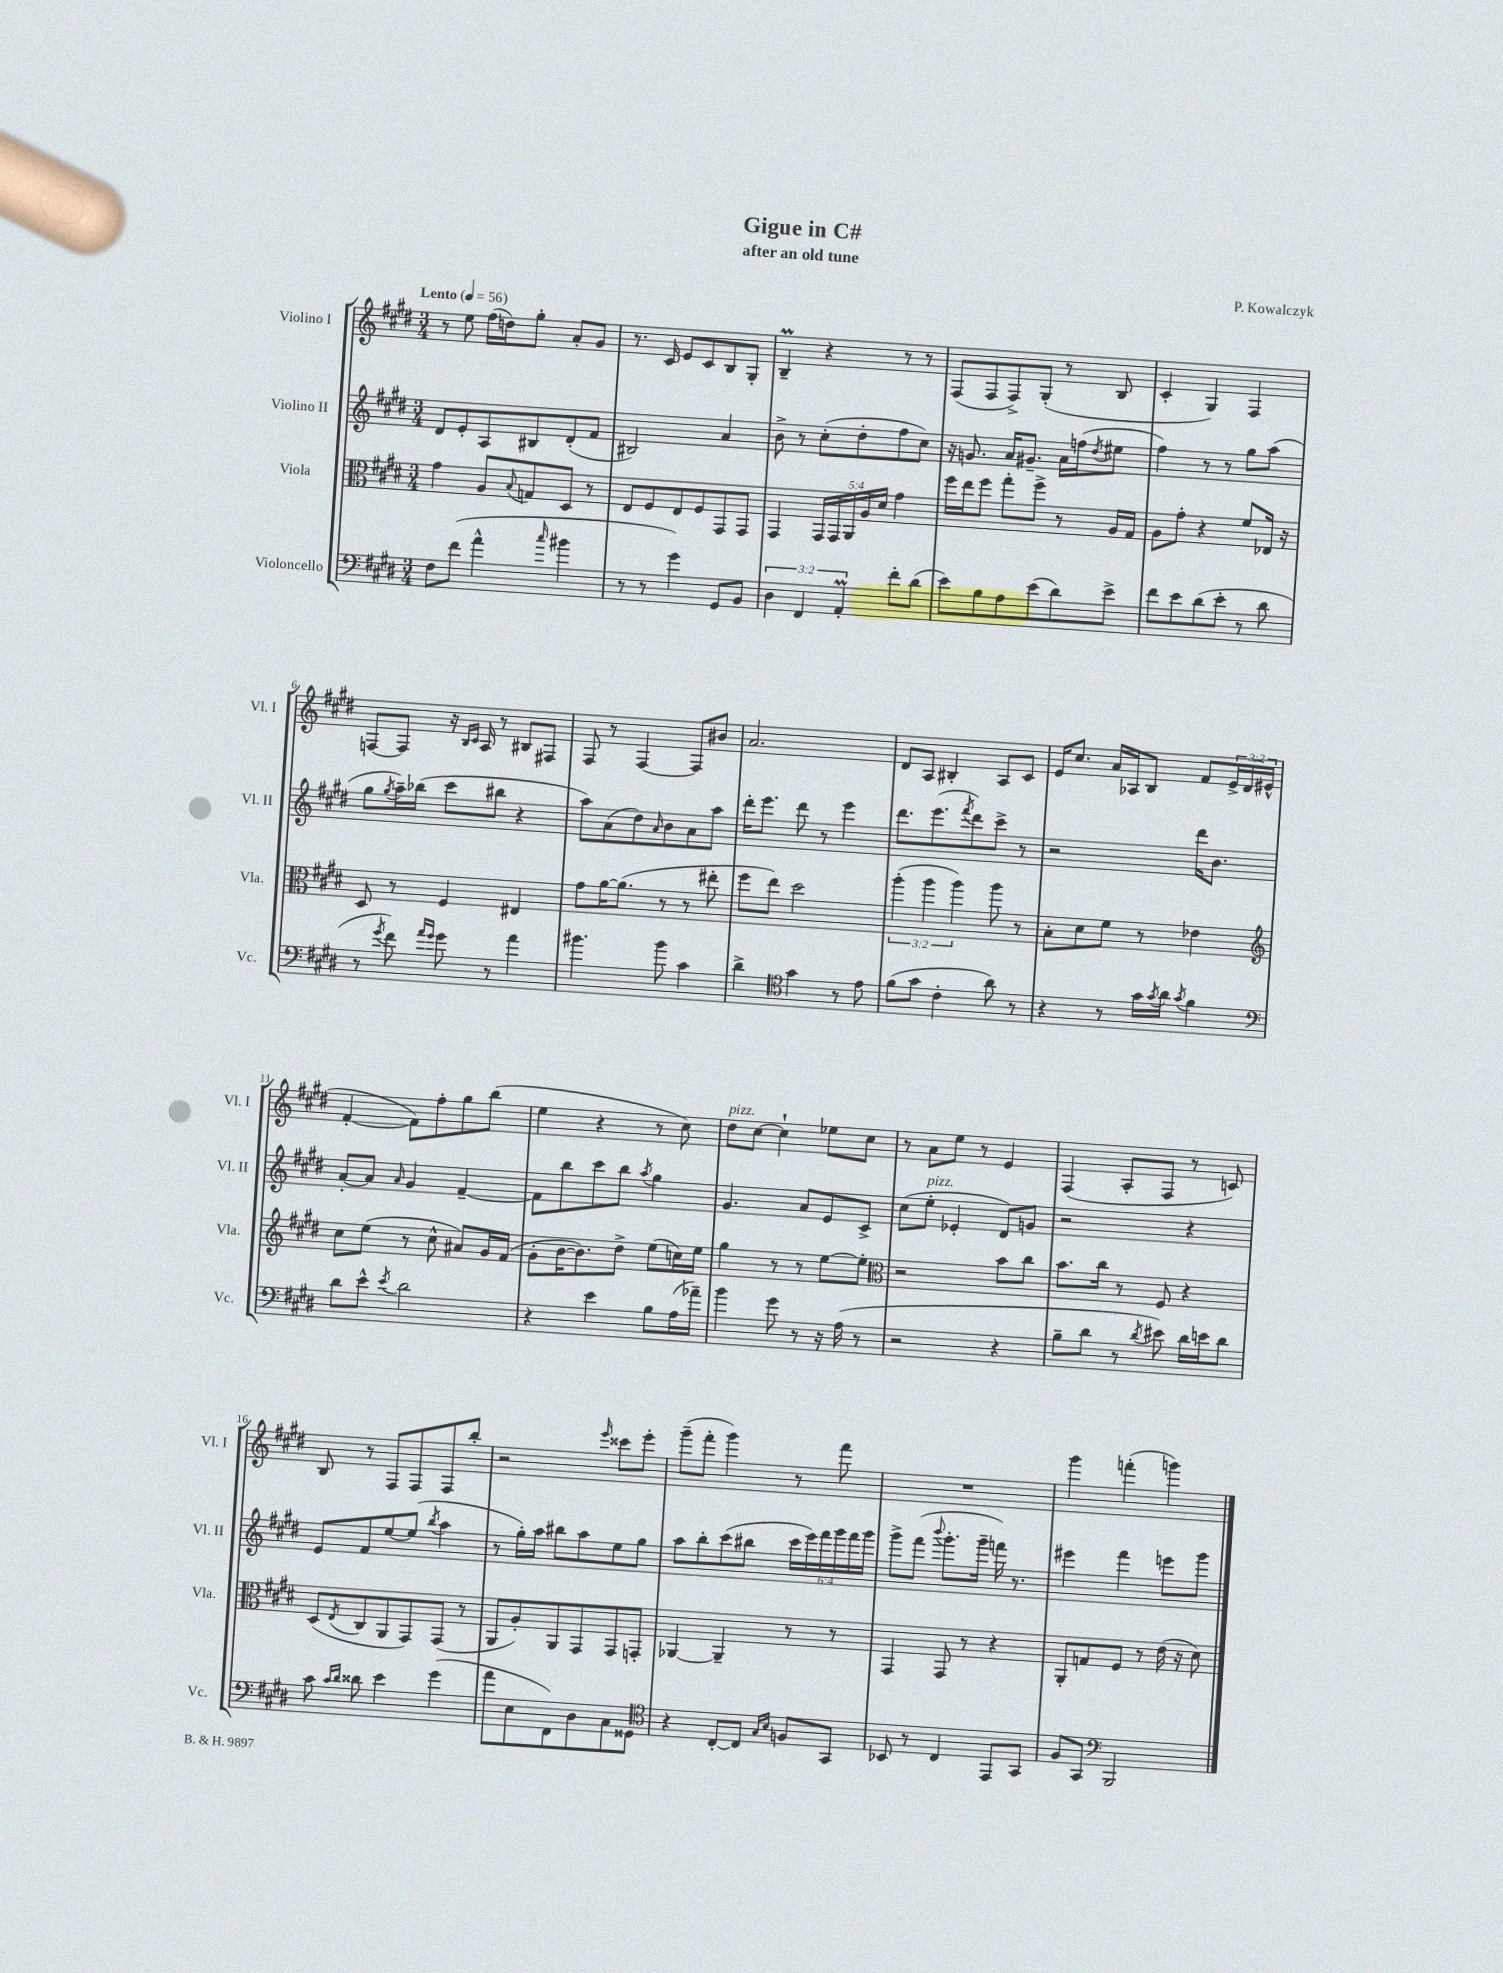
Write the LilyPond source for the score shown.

\header { title = "Gigue in C#" composer = "P. Kowalczyk" subtitle = "after an old tune" }
<<
\new StaffGroup <<
\new Staff = "s0" \with { instrumentName = "Violino I" shortInstrumentName = "Vl. I" } {
    \clef treble \key e \major \numericTimeSignature \time 3/4 \override Staff.TupletNumber.text = #tuplet-number::calc-fraction-text \tempo "Lento" 4 = 56
    r8 e''8 fis''16( d''16) gis''8-. a'8-. gis'8 |
    r8. cis'16 e'8 cis'8 b8 gis8-. |
    b4--\prall r4 r8 r8 |
    fis8( fis8 fis8->) gis8-.( r8 b8 |
    cis'4-. gis4) fis4 |
    f8~ f8 r16 \grace { b16 cis'16 } a16 r8 bis8 fis8 |
    fis8 r8 fis4~ fis8 bis'8 |
    a'2. |
    dis'8 a8 bis4-. a8 cis'8 |
    e'16 cis''8. a'16 aes16 b8 fis'8 \tuplet 3/2 { e'16-> dis'16( eis'16-^ } |
    fis'4~-. fis'8) fis''8-. gis''8 b''8( |
    e''4 r4 r8 cis''8) |
    dis''8^\markup { \italic "pizz." } cis''8~ cis''4-! ees''8 cis''8 |
    r8 a'8 e''8 r8 e'4 |
    fis4( a8-. fis8 r8 c'8) |
    b8 r8 fis8 fis8 fis8 b''8-. |
    r2 \grace { e'''16 } cisis'''8 e'''8-. |
    gis'''8--( fis'''8-. gis'''4) r8 fis'''8 |
    R2. |
    gis'''4 f'''4-.( g'''4) \bar "|." |
}
\new Staff = "s1" \with { instrumentName = "Violino II" shortInstrumentName = "Vl. II" } {
    \clef treble \key e \major \numericTimeSignature \time 3/4 \override Staff.TupletNumber.text = #tuplet-number::calc-fraction-text
    dis'8 e'8-. a8 bis8 dis'8-.( fis'8 |
    bis2) a'4 |
    b'8-> r8 cis''8-.( dis''8-. fis''8 cis''8) |
    r16 g'8. a'16 gis'8.-- a'16 f''16( \acciaccatura { dis''8 } eis''8 |
    fis''4) r8 r8 gis''8 a''8( |
    gis''8 \acciaccatura { gis''8 } a''16--) bes''16( cis'''8 bis''8 r4 |
    a''8) a'8( dis''8) \grace { a'16 } b'8 a'8 a''8 |
    dis'''16-. e'''8. dis'''8 r8 e'''4 |
    dis'''8. e'''8.( \acciaccatura { fis'''8 } dis'''8) cis'''8-> r8 |
    r2 dis'''16 b'8. |
    a'8~-. a'8 \grace { a'16 } gis'4 fis'4~-- |
    fis'8 b''8 cis'''8 b''8 \acciaccatura { a''8 } gis''4 |
    gis'4. a'8 e'8 cis'8-> |
    cis''8( e''8-.^\markup { \italic "pizz." } ees'4-. dis'8) g'8 |
    r2 r4 |
    e'8 fis'8 e''8~ e''8( \acciaccatura { b''8 } a''4 |
    r8 gis''16-.) a''16 bis''8 a''8 e''8 gis''8 |
    a''8 b''8-. cis'''8( bis''8 \tuplet 6/4 { cis'''16 e'''16) fis'''16 gis'''16 fis'''16 gis'''16 } |
    gis'''8-> fis'''8( \appoggiatura { b'''8 } gis'''8.-. gis'''16-- f'''16) r8. |
    eis'''4 fis'''4 e'''8 gis'''8 \bar "|." |
}
\new Staff = "s2" \with { instrumentName = "Viola" shortInstrumentName = "Vla." } {
    \clef alto \key e \major \numericTimeSignature \time 3/4 \override Staff.TupletNumber.text = #tuplet-number::calc-fraction-text
    gis'4 a8 \appoggiatura { b8 } g8 dis8 r8 |
    e8 fis8 e8 fis8 gis,8 gis,8 |
    gis,4 \tuplet 5/4 { gis,16 gis,16 a,16 a16 dis'16 } gis'4 |
    fis''16 e''16 fis''8 gis''8-. fis''8-> r8 a16 gis16 |
    a8 gis'8-. r4 fis'8 ees16 r16 |
    dis8 r8 fis4 eis4 |
    gis'8 a'16~ a'8.( r8 r8 eis''8-. |
    fis''8 e''8) dis''2 |
    \tuplet 3/2 { a''4-.( a''4 a''4) } a''8 r8 |
    b8-. dis'8 fis'8 r8 ees'4 |
    \clef treble cis''8 e''8( r8 cis''8-^ ais'8) gis'16 fis'16( |
    gis'8-. b'16~ b'8.) dis''8-> e''8( c''16) e''16 |
    gis''4 r8 r8 e''8~ e''8-. |
    \clef alto r2 b'8 cis''8 |
    b'8. cis''16 r8 fis8 r4 |
    dis8( \acciaccatura { e8 } cis8 a,8 gis,8) gis,8( r8 |
    a,8 a8-.) a,8 gis,8 gis,8 g,8-. |
    aes,4~ aes,4-- r8 r8 |
    gis,4 gis,8 r8 r4 |
    a,8-. g8 fis8 r8 e'16( r16 dis'8) \bar "|." |
}
\new Staff = "s3" \with { instrumentName = "Violoncello" shortInstrumentName = "Vc." } {
    \clef bass \key e \major \numericTimeSignature \time 3/4 \override Staff.TupletNumber.text = #tuplet-number::calc-fraction-text
    fis8 fis'8( a'4-^ \grace { cis''16 } bis'4 |
    r8 r8 gis'4) gis,8 b,8 |
    \tuplet 3/2 { dis4 fis,4 a,4-.\prall } fis'8-. dis'8( |
    e'8) b8 a8 e'8( dis'8) e'8-> |
    fis'8 e'8 dis'8( e'8-. r8 dis'8 |
    r8 \acciaccatura { gis'8 } fis'8) \grace { a'16 gis'16 } gis'8 r8 a'4 |
    bis'4. bis'8 cis'4 |
    dis'4-> \clef tenor gis'4 r8 e'8 |
    fis'8( gis'8 cis'4-. a'8) r8 |
    r4 r8 gis'16 \acciaccatura { gis'8 } a'16 \acciaccatura { gis'8 } fis'4 |
    \clef bass dis'8 e'8-^ \acciaccatura { e'8 } dis'2 |
    r4 e'4 b8 a16( aes'16--) |
    b'4 gis'8 r8 r16 a16( r8 |
    r2 r4 |
    b8-- dis'8 r8 \acciaccatura { dis'8 } eis'8) dis'16 e'16 dis'8 |
    cis'8 \grace { cis'16 dis'16 } disis'8 e'4 gis'4( |
    a'8 e8 fis,8) dis8 cis8 gisis,8 |
    \clef tenor r4 cis8~-. cis8 \grace { gis16 b16 } f8 gis,8 |
    bes,8 r8 cis4 e,8 gis,8 |
    fis8 gis,8 \clef bass b,,2 \bar "|." |
}
>>
>>
